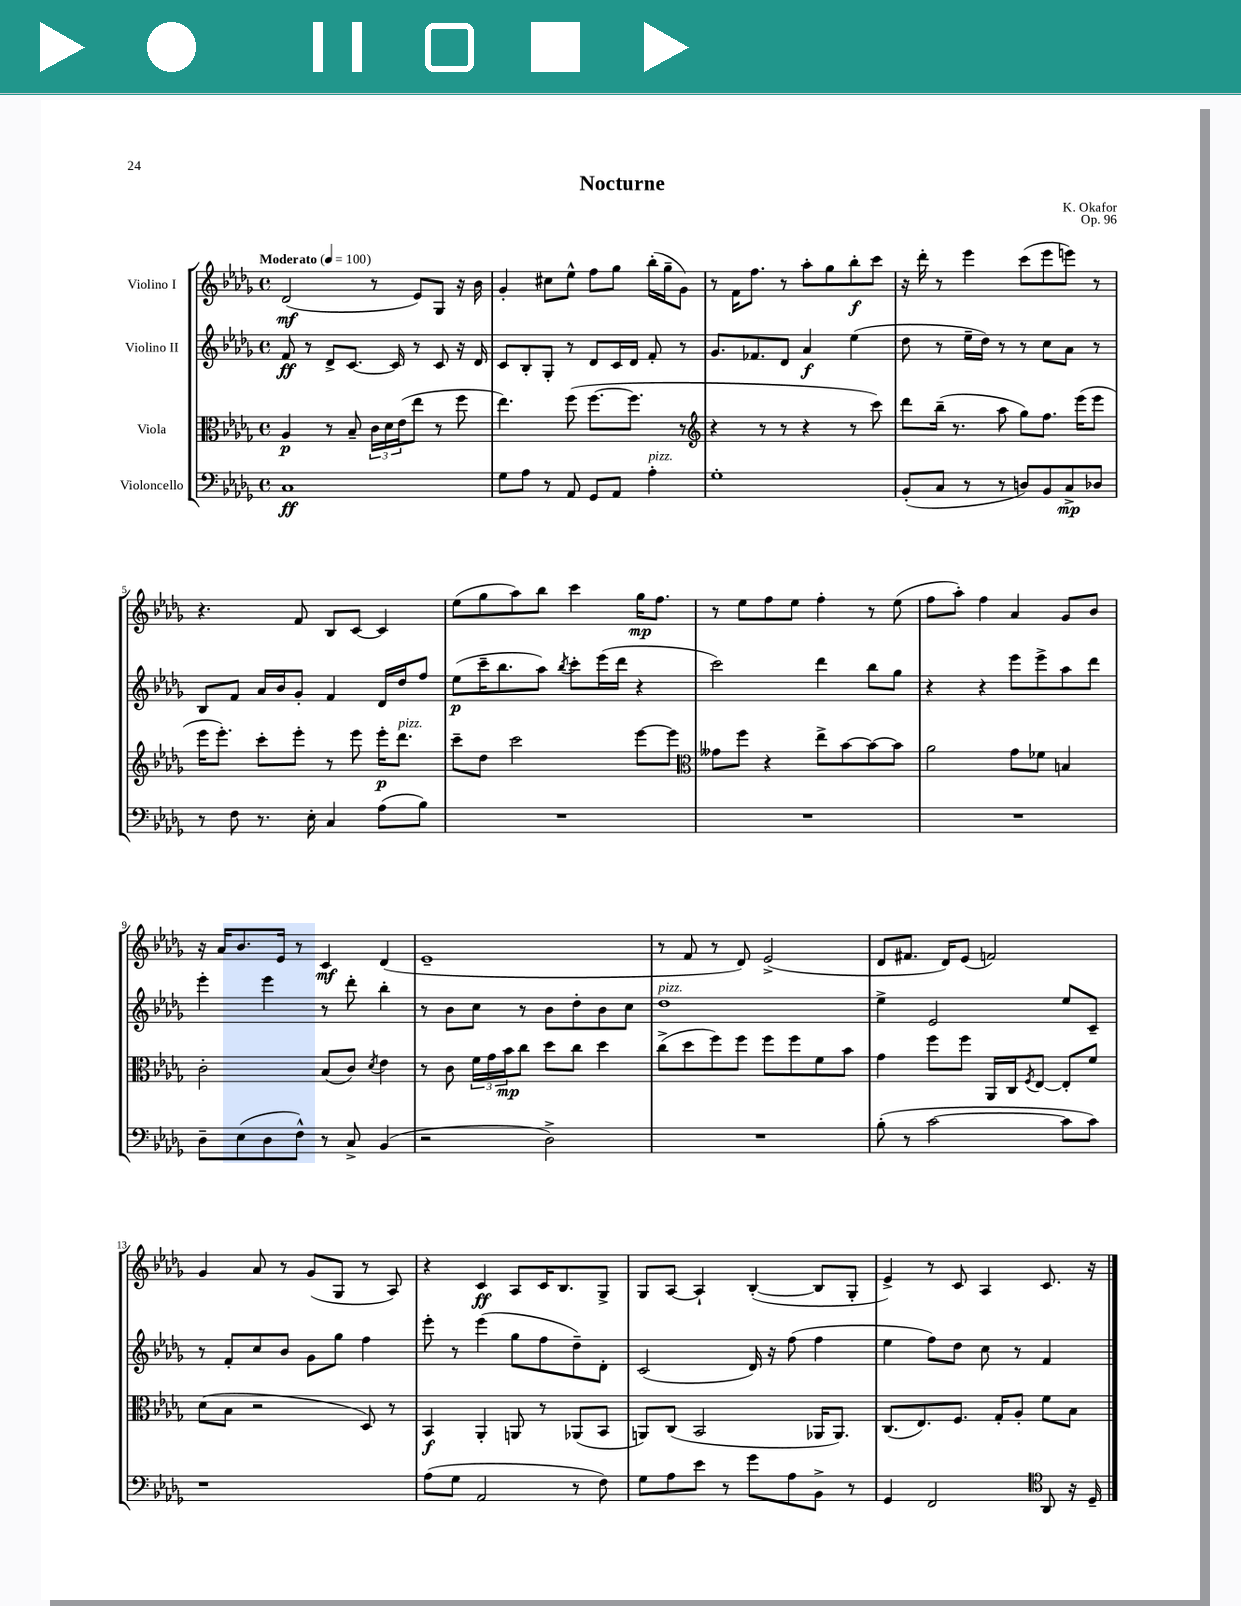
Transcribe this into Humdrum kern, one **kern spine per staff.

**kern	**kern	**kern	**kern
*staff4	*staff3	*staff2	*staff1
*clefF4	*clefC3	*clefG2	*clefG2
*k[b-e-a-d-g-]	*k[b-e-a-d-g-]	*k[b-e-a-d-g-]	*k[b-e-a-d-g-]
*M4/4	*M4/4	*M4/4	*M4/4
*met(c)	*met(c)	*met(c)	*met(c)
*MM100	*MM100	*MM100	*MM100
1C	4A-/	8f/	(2d-/
.	.	8r	.
.	8r	8d-^/L	.
.	8B-~/	[8.c/J	.
.	24c\LL	.	8r
.	24d-\	.	.
.	.	16c/]	.
.	(24e-\J	.	.
.	8ee-\J	8r	8e-/L)
.	8r	8c/	8G-/J
.	8ff\	16r	16r
.	.	16d-/	16b-\
=	=	=	=
8G-\L	4.ee-\)	8c/L	4g-'/
8A-\J	.	8B-'/	.
8r	.	8G-'/J	8cc#\L
8AA-/	(8ff\	8r	8ee-^^\J
8GG-/L	[8.ff\L	8d-/L	8ff\L
8AA-/J	.	16c/L	8gg-\J
.	8.ff\]J	16d-/JJ	.
4A-'\	.	8f'/	(16bb-'\LL
.	.	.	16gg-~\J
.	8r	8r	8g-\J)
=	=	=	=
*	*clefG2	*	*
1G-'	4r	8.g-/L	8r
.	.	.	16f\LK
.	.	8.f-/	8.ff\J
.	8r	.	.
.	8r	8d-/J	8r
.	4r	4a-/	8aa-'\L
.	.	.	8gg-\
.	8r	(4ee-\	8bb-'\
.	8ccc\)	.	8ccc\J
=	=	=	=
(8BB-'/L	8ddd-\L	8dd-\	16r
.	.	.	16ddd-'\
8C/J	(16bb-~\Jk	8r	8r
.	8.r	.	.
8r	.	16ee-~\LL	4eee-\
.	.	16dd-\JJ)	.
8r	8aa-\	8r	.
8D/L)	8gg-\L)	8r	(8ccc\L
8BB-/	8.ff\J	8cc\L	8eee-\
8C^/	.	8a-\J	8eee\J)
.	(16eee-\LK	.	.
8D-/J	8eee-\J	8r	8r
=	=	=	=
8r	16eee-\LK	8B-/L	4.r
.	8.eee-'\J)	.	.
8F\	.	8f/J	.
8.r	8ccc'\L	16a-/LL	.
.	.	16b-/J	.
.	8eee-'\J	8g-'/J	8f/
16E-'\	.	.	.
4C/	8r	4f/	8B-/L
.	8eee-\	.	[8c/J
(8A-\L	16eee-'\LK	16d-/LL	4c/]
.	8.ddd-\J	16dd-/J	.
8B-\J)	.	8ff/J	.
=	=	=	=
1r	8ccc~\L	(8ee-\L	(8ee-\L
.	8dd-\J	16ccc~\K	8gg-\
.	.	8.bb-\	.
.	2ccc\	.	8aa-\)
.	.	8aa-\J)	8bb-\J
.	.	8qbb-/	.
.	.	8ccc'\L	4ccc\
.	.	(16eee-\L	.
.	.	16ddd-\JJ	.
.	[8eee-\L	4r	16gg-\LK
.	.	.	8.ff\J
.	8eee-\]J	.	.
=	=	=	=
*	*clefC3	*	*
1r	8g--\L	2ccc\)	8r
.	8ff\J	.	8ee-\L
.	4r	.	8ff\
.	.	.	8ee-\J
.	8ee-^\L	4ddd-\	4ff'\
.	[8b-\	.	.
.	8b-\_	8bb-\L	8r
.	8b-\]J	8gg-\J	(8ee-\
=	=	=	=
1r	2a-\	4r	8ff\L
.	.	.	8aa-'\J)
.	.	4r	4ff\
.	8g-\L	8eee-\L	4a-/
.	8f-\J	8eee-^\	.
.	4B/	8aa-\	8g-/L
.	.	8ddd-\J	8b-/J
=	=	=	=
8D-~\L	2c'\	4eee-'\	16r
.	.	.	16a-/LK
(8E-\	.	.	8.b-/
8D-\	.	4eee-\	.
.	.	.	16e-/Jk
8F^^\J)	.	.	8r
8r	(8B-/L	8r	4c/
8C^/	8c/J)	8ddd-'\	.
.	8qd-/	.	.
(4BB-/	4e-\	4bb-'\	(4d-/
=	=	=	=
2r	8r	8r	1e-~
.	8c\	8b-\L	.
.	24f\LL	8cc\J	.
.	24g-\	.	.
.	24b-\J	.	.
.	8cc\J	8r	.
2D-^\)	8dd-\L	8b-\L	.
.	8cc\J	8dd-'\	.
.	4dd-\	8b-\	.
.	.	8cc\J	.
=	=	=	=
1r	(8cc^\L	1dd-	8r
.	8dd-\	.	8f/
.	8ff\)	.	8r
.	8ff\J	.	8d-/)
.	8ff\L	.	(2e-^/
.	8ff\	.	.
.	8f\	.	.
.	8b-\J	.	.
=	=	=	=
(8B-'\	4g-\	4ee-^\	8d-/L
8r	.	.	8.f#/J
[2c\	8ff\L	2e-/	.
.	.	.	16d-/LK)
.	8ff\J	.	(8e-/J
.	16AA-/LL	.	2f/)
.	16C/J	.	.
.	8qF/	.	.
.	[8E-/J	.	.
8c\]L	8E-'/]L	8ee-/L	.
8c\J)	8f/J	8c~/J	.
=	=	=	=
1r	(8d-\L	8r	4g-/
.	8B-\J	8f'/L	.
.	2r	8cc/	8a-/
.	.	8b-/J	8r
.	.	8g-\L	(8g-/L
.	.	8gg-\J	8G-/J
.	8D-/)	4ff\	8r
.	8r	.	8A-/)
=	=	=	=
(8A-\L	4BB-/	8eee-'\	4r
8G-\J	.	8r	.
2AA-/	4AA-'/	(4eee-\	4c/
.	8AA/	8gg-\L	8A-/L
.	8r	8ff\	16c/K
.	.	.	8.B-/
8r	(8AA-/L	8dd-~\)	.
8F\)	8BB-/J	8d-'\J	8G-^/J
=	=	=	=
8G-\L	8AA/L)	(2c/	8G-/L
8A-\	(8C/J	.	[8A-/J
8e-\J	2BB-/	.	4A-`/]
8r	.	.	.
8g-\L	.	16d-/)	([4B-'/
.	.	16r	.
8A-\	.	(8ff\	.
8BB-^\J	16AA-/LK	4ff\	8B-/]L
.	8.AA-/J)	.	.
8r	.	.	8G-'/J
=	=	=	=
4GG-/	(8.C/L	4ee-\	4e-^/)
.	8.E-/)	.	.
2FF/	.	8ff\L)	8r
.	8.F/J	8dd-\J	8c/
.	.	8cc\	4A-/
.	16G-'/LK	.	.
.	8A-'/J	8r	.
*clefC4	*	*	*
8AA-/	8f\L	4f/	8.c/
16r	8B-\J	.	.
16D-~/	.	.	16r
==	==	==	==
*-	*-	*-	*-
